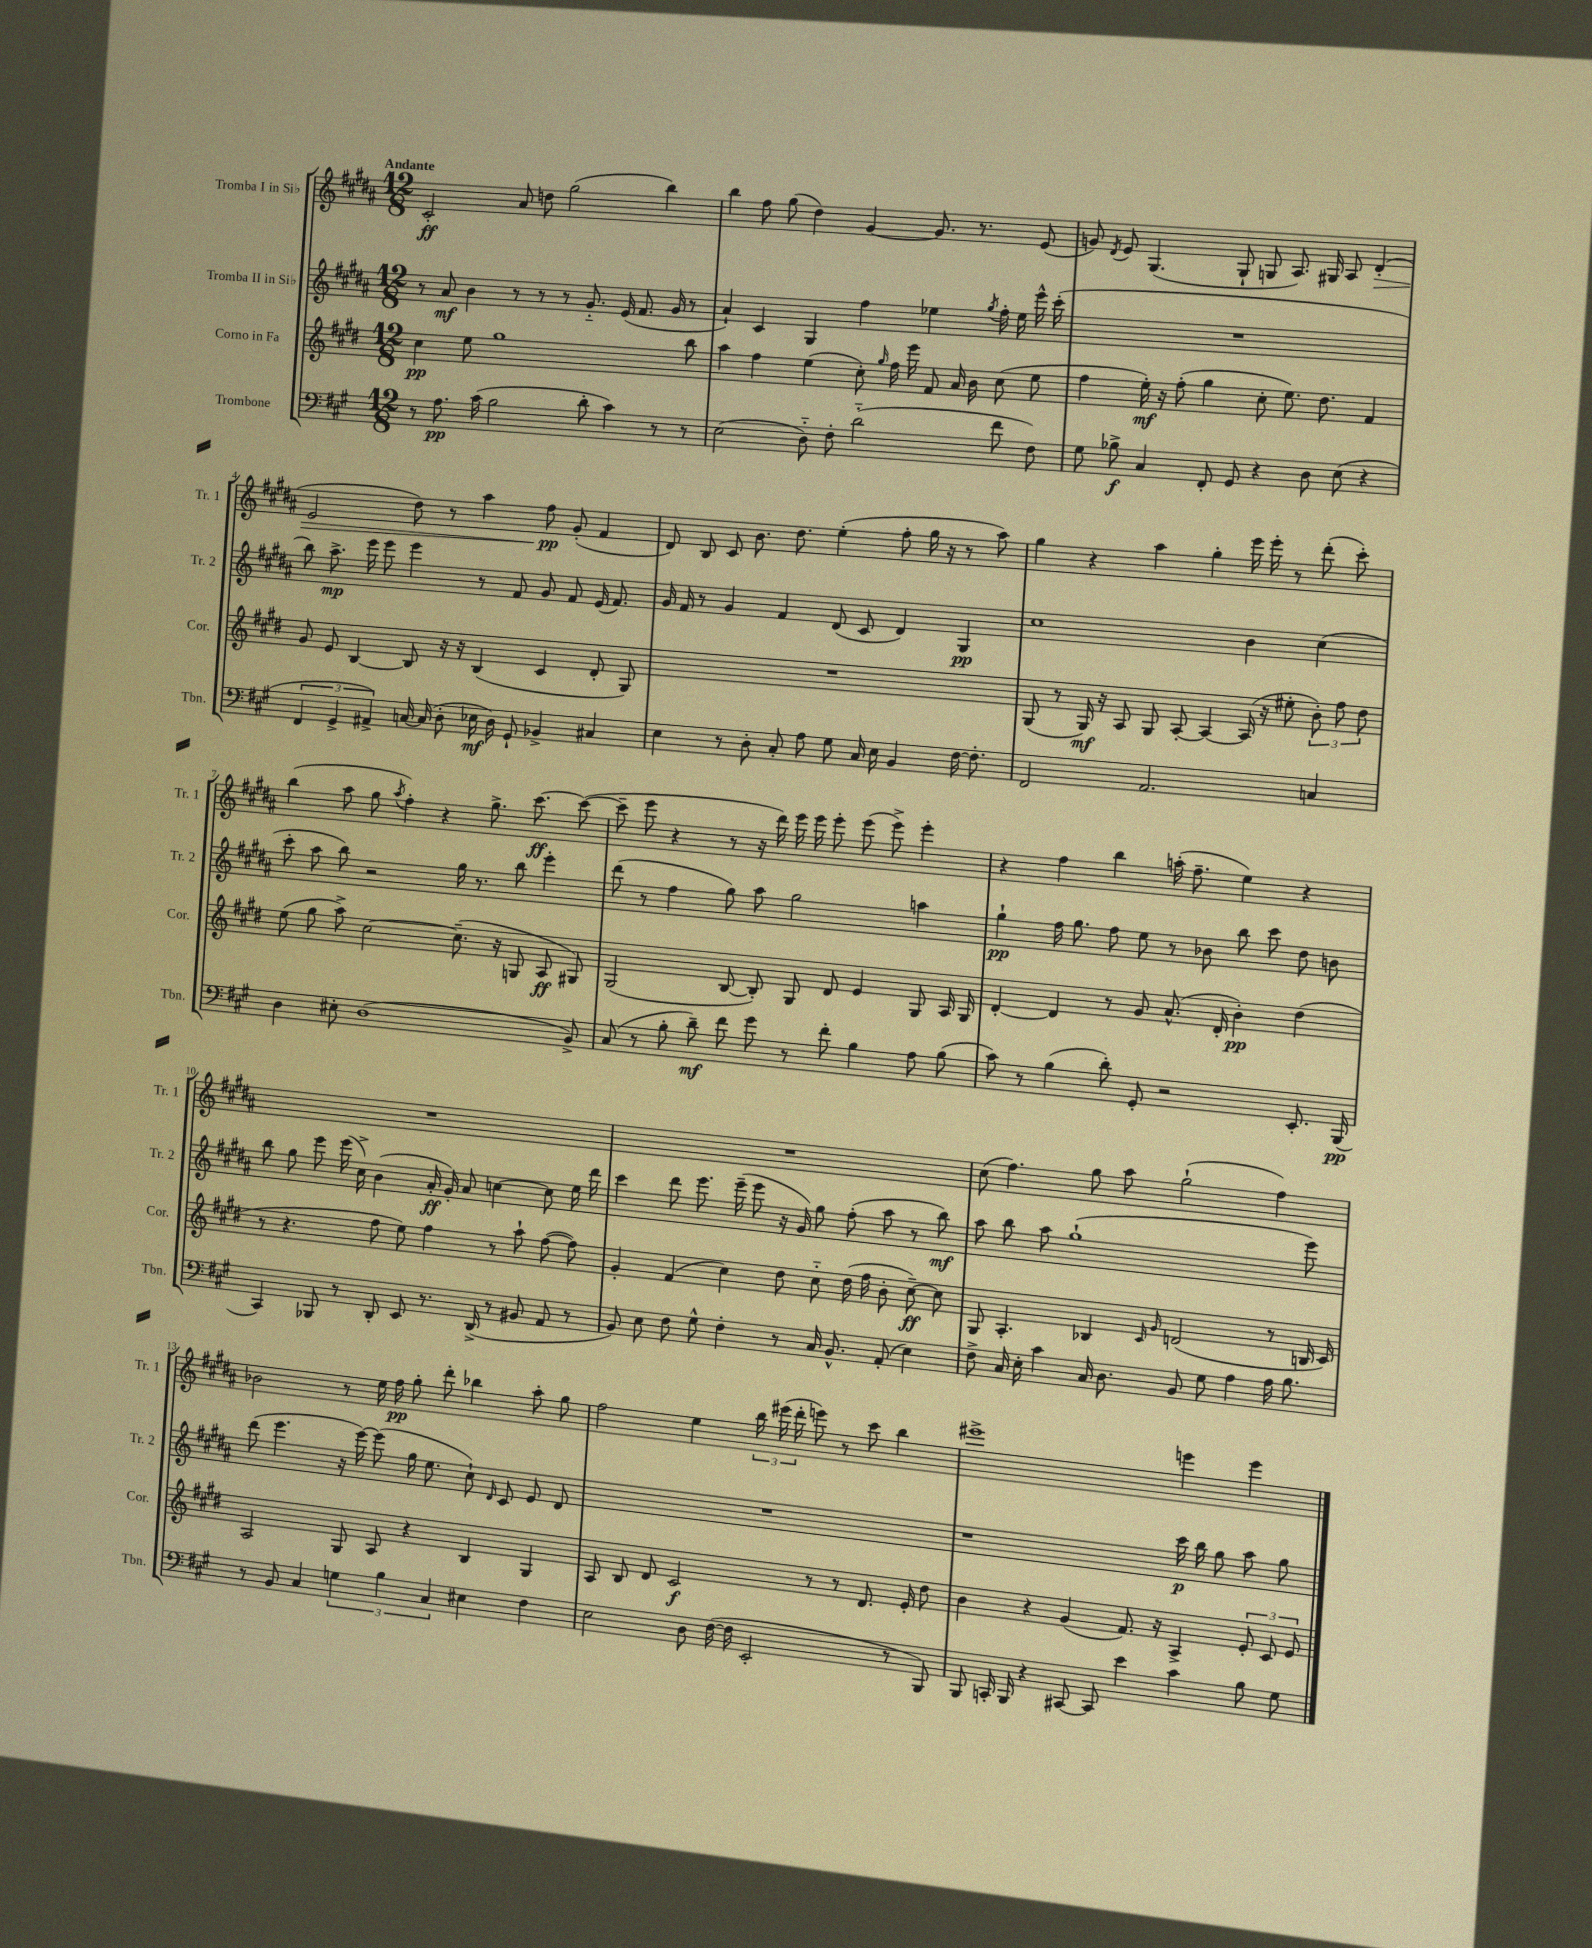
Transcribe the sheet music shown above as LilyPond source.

<<
\new StaffGroup <<
\new Staff = "s0" \with { instrumentName = "Tromba I in Sib" shortInstrumentName = "Tr. 1" } {
    \clef treble \key b \major \numericTimeSignature \time 12/8 \tempo "Andante"
    \autoBeamOff cis'2-.\ff ais'8 d''8 gis''2( b''4) |
    b''4 fis''8 gis''8( dis''4) gis'4~ gis'8. r8. e'8( |
    g'8) \acciaccatura { dis'8 } e'8 gis4.( gis8-! g8 ais8.) gis16 ais8 dis'4-.\>( |
    e'2 dis''8) r8 ais''4 fis''8\pp\! gis'8-.( fis'4 |
    dis'8) b8 cis'8 b'8. dis''8. e''4-.( fis''8-. gis''16 r16 r8 ais''8) |
    gis''4 r4 ais''4 gis''4-. e'''16 e'''16-. r8 dis'''8-.( cis'''8-.) |
    b''4( ais''8 gis''8 \acciaccatura { ais''8 } fis''4-.) r4 gis''8.-> cis'''8.~\ff cis'''8~( |
    cis'''8-- e'''8 r4 r8 r16 dis'''16) e'''16 e'''16 e'''8-. e'''8( e'''8->) e'''4-. |
    r4 fis''4 b''4 a''16-.( fis''8.-- e''4) r4 |
    R1. |
    R1. |
    cis''8( fis''4.) gis''8 ais''8 gis''2-!( fis''4) |
    bes'2 r8 e''16 fis''16\pp gis''8-. dis'''8-. bes''4 ais''8-. gis''8 |
    fis''2 e''4 \tuplet 3/2 { b''16 eis'''16( dis'''16-. } e'''8) r8 cis'''8 b''4 |
    eis'''1-> e'''4 e'''4 \bar "|." |
}
\new Staff = "s1" \with { instrumentName = "Tromba II in Sib" shortInstrumentName = "Tr. 2" } {
    \clef treble \key b \major \numericTimeSignature \time 12/8
    \autoBeamOff r8 ais'8\mf b'4 r8 r8 r8 gis'8.-_ e'16( fis'8. gis'16 r8 |
    ais'4-!) cis'4 gis4 fis''4 ees''4 \acciaccatura { gis''8 } fis''16-. ees''16 e'''16-^ cis'''16-.( |
    R1. |
    b''8) ais''8.->\mp e'''16 e'''8 e'''4 r8 fis'8 gis'8 fis'8 e'16( fis'8.) |
    gis'16 fis'16 r8 gis'4 fis'4 dis'8( cis'8 dis'4) gis4\pp |
    cis''1 b'4 cis''4( |
    cis'''8-. ais''8 b''8) r2 gis''16 r8. b''8 e'''4-. |
    dis'''8( r8 fis''4 gis''8) ais''8 gis''2 a''4 |
    gis''4-!\pp fis''16 gis''8. fis''8 e''8 r8 bes'8 b''8 cis'''8 dis''8 b'8 |
    b''8 gis''8 e'''8 e'''16( cis''16->) b'4( ais'16-.\ff gis'16-.) ais'8 c''4~ c''8 e''16 dis'''16 |
    cis'''4 dis'''8 e'''8. e'''16--( e'''8 r16 gis'16) gis''8 fis''8-.( ais''8 r8 b''8\mf) |
    ais''8 b''8 ais''8 gis''1-!( e'''8) |
    dis'''8( e'''4. r16 e'''16~) e'''8( gis''16 e''8. cis''8-!) \grace { dis'16 } cis'8 e'8 dis'8 |
    R1. |
    r1 cis'''16\p b''16 gis''8 ais''8 gis''8 \bar "|." |
}
\new Staff = "s2" \with { instrumentName = "Corno in Fa" shortInstrumentName = "Cor." } {
    \clef treble \key e \major \numericTimeSignature \time 12/8
    \autoBeamOff cis''4\pp e''8 gis''1 b''8 |
    a''4 fis''4 e''4( cis''8-.) \grace { gis''16 } fis''16 e'''16 fis'8 a'16 b'16 cis''8( e''8 |
    fis''4 e''16-.\mf) r16 fis''8-.( gis''4 cis''8-. e''8.) dis''8. fis'4 |
    gis'8 e'8 b4~ b8 r16 r16 b4( cis'4 dis'8-. gis8) |
    R1. |
    gis8( r8 gis16\mf) r16 a8 gis8 a8~-. a4~ a16( r16 eis''8-. \tuplet 3/2 { b'8-.) fis''8 dis''8 } |
    e''8( gis''8 a''8->) cis''2~ cis''8.--( r16 g8 a8\ff gis8) |
    gis2( b8~ b8-.) gis8 dis'8 e'4 gis8 a16 gis16 |
    dis'4~-. dis'4 r8 gis'8 a'8.-^( dis'16-. b'4-.\pp) dis''4( |
    r8 r4. fis''8 e''8) fis''4 r8 a''8-! fis''8~( fis''8) |
    gis'4-. fis'4( cis''4) dis''8 cis''8-_ dis''16( fis''16 b'8-. cis''8~--\ff) cis''8 |
    gis8 a4.-. bes4 \grace { cis'16 gis'16 } d'2( r8 b16 cis'16) |
    a2 gis8 a8 r4 b4 gis4 |
    a8 b8 dis'8 cis'2\f r8 r8 dis'8. e'16-. dis''8 |
    b'4 r4 gis'4( fis'8.) r16 a4-> \tuplet 3/2 { e'8-. cis'8 e'8 } \bar "|." |
}
\new Staff = "s3" \with { instrumentName = "Trombone" shortInstrumentName = "Tbn." } {
    \clef bass \key a \major \numericTimeSignature \time 12/8
    \autoBeamOff r8 a8.\pp cis'16( b2 d'8-. cis'4) r8 r8 |
    e2( d8-_) fis8-. d'2-_( fis'8 fis8) |
    gis8 bes8->\f cis4 fis,8-. gis,8 r4 d8 e8( r4 |
    \tuplet 3/2 { fis,4 gis,4-> ais,4->) } c16~ c16( d8-. ees16\mf d16) gis,8-! bes,4-> cis4 |
    e4 r8 d8-. cis8-. a8 gis8 cis16 e16 b,4 fis16~ fis8.-. |
    fis,2 a,2. c4 |
    d4 eis8-. d1( b,8->) |
    cis8( r8 b8-. d'8--\mf) fis'8 gis'8 r8 fis'8-. b4 a8 b8( |
    cis'8) r8 b4( d'8-.) gis,8-. r2 e,8.-. b,,16\pp( |
    cis,4) bes,,8 r8 d,8-. e,8 r8. d,16->( r8 bis,8 a,8 r8 |
    b,8) e8 fis8 gis8-^ fis4-. r8 cis16 b,8.-^ a,8-.( e4) |
    fis8-> cis16 e16-. cis'4 cis16 d8. b,8 gis8 a4 a16 b8. |
    r8 b,8 cis4 \tuplet 3/2 { g4 b4 cis4 } eis4 fis4 |
    e2 d8 fis16~( fis16 e,2-. r8 b,,8) |
    b,,8 c,16-. b,,16 r4 cis,8~ cis,8 e'4 cis'4 b8 gis8 \bar "|." |
}
>>
>>
